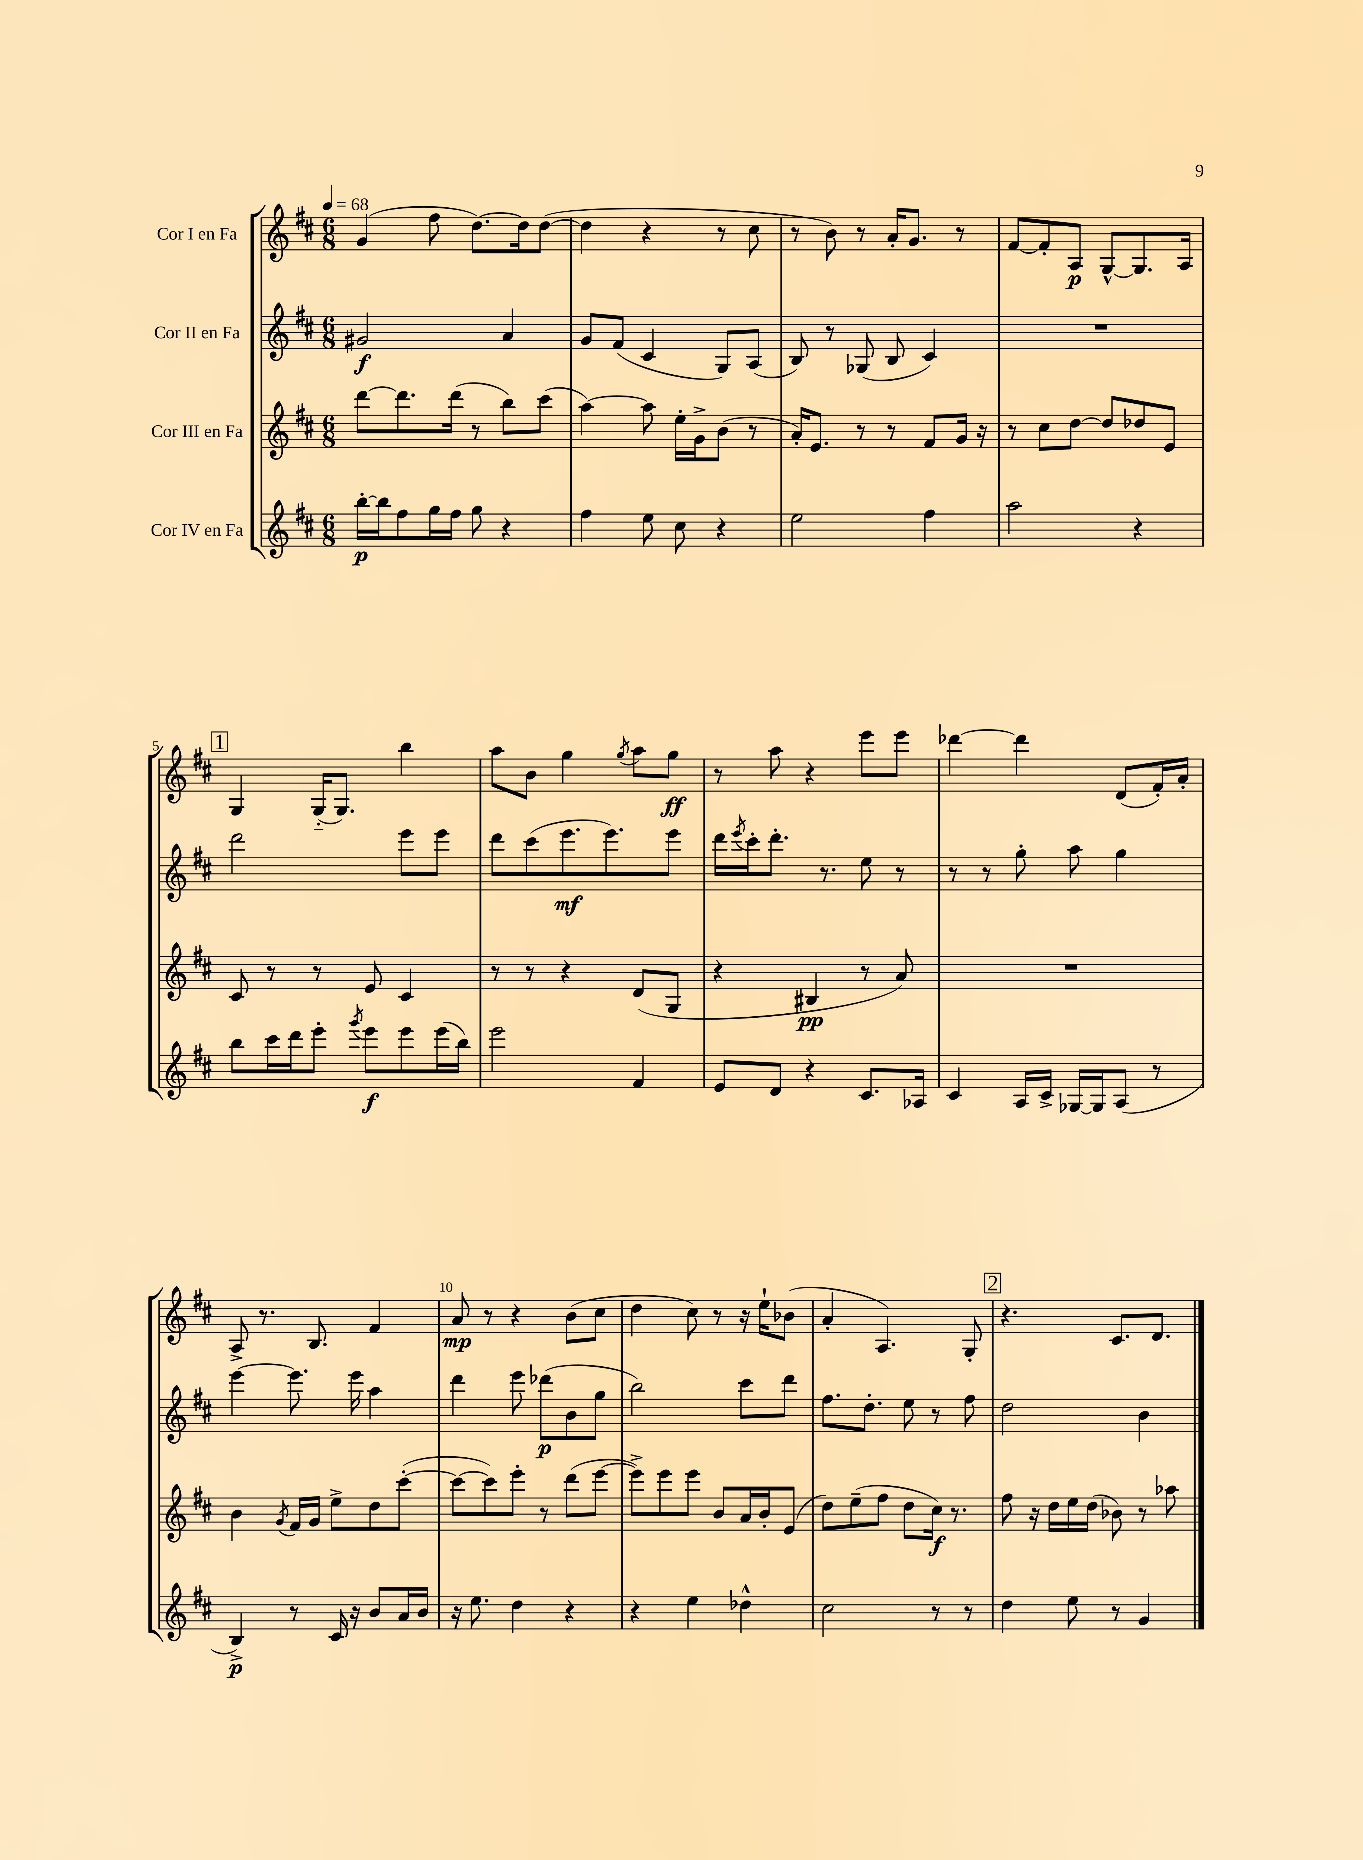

**kern	**dynam	**kern	**dynam	**kern	**dynam	**kern	**dynam
*part4	*part4	*part3	*part3	*part2	*part2	*part1	*part1
*staff4	*staff4	*staff3	*staff3	*staff2	*staff2	*staff1	*staff1
*I"Cor IV en Fa	*	*I"Cor III en Fa	*	*I"Cor II en Fa	*	*I"Cor I en Fa	*
*clefG2	*	*clefG2	*	*clefG2	*	*clefG2	*
*k[f#c#]	*	*k[f#c#]	*	*k[f#c#]	*	*k[f#c#]	*
*M6/8	*	*M6/8	*	*M6/8	*	*M6/8	*
*MM68	*	*MM68	*	*MM68	*	*MM68	*
=1	=1	=1	=1	=1	=1	=1	=1
[16bb'\LL	p	[8ddd\L	.	2g#X/	f	(4g/	.
16bb\J]	.	.	.	.	.	.	.
8ff#\	.	8.ddd\]	.	.	.	.	.
16gg\L	.	.	.	.	.	8ff#\	.
16ff#\JJ	.	(16ddd\Jk	.	.	.	.	.
8gg\	.	8r	.	.	.	[8.dd\L)	.
4r	.	8bb\L)	.	4a/	.	.	.
.	.	.	.	.	.	16dd\k]	.
.	.	(8ccc#\J	.	.	.	([8dd\J	.
=2	=2	=2	=2	=2	=2	=2	=2
4ff#\	.	[4aa\)	.	8g/L	.	4dd\]	.
.	.	.	.	(8f#/J	.	.	.
8ee\	.	8aa\]	.	4c#/	.	4r	.
8cc#\	.	16ee'\LL	.	.	.	.	.
.	.	16g^\J	.	.	.	.	.
4r	.	(8b\J	.	8G/L)	.	8r	.
.	.	8r	.	(8A/J	.	8cc#\	.
=3	=3	=3	=3	=3	=3	=3	=3
2ee\	.	16a'/KL)	.	8B/)	.	8r	.
.	.	8.e/J	.	.	.	.	.
.	.	.	.	8r	.	8b\)	.
.	.	8r	.	(8G-X/	.	8r	.
.	.	8r	.	8B/	.	16a'/KL	.
.	.	.	.	.	.	8.g/J	.
4ff#\	.	8f#/L	.	4c#/)	.	.	.
.	.	16g/Jk	.	.	.	8r	.
.	.	16r	.	.	.	.	.
=4	=4	=4	=4	=4	=4	=4	=4
2aa\	.	8r	.	2.r	.	[8f#/L	.
.	.	8cc#\L	.	.	.	8f#'/]	.
.	.	[8dd\J	.	.	.	8A/J	p
.	.	8dd/L]	.	.	.	[8G^^/L	.
4r	.	8dd-X/	.	.	.	8.G/]	.
.	.	8e/J	.	.	.	.	.
.	.	.	.	.	.	16A/Jk	.
!!LO:LB:g=z
!!LO:REH:place=s1:t=1
=5	=5	=5	=5	=5	=5	=5	=5
8bb\L	.	8c#/	.	2ddd\	.	4G/	.
16ccc#\L	.	8r	.	.	.	.	.
16ddd\J	.	.	.	.	.	.	.
8eee'\J	.	8r	.	.	.	(16G/KL	.
.	.	.	.	.	.	8.G/J)	.
8qggg/	.	.	.	.	.	.	.
8eee\L	f	8e/	.	.	.	.	.
8eee\	.	4c#/	.	8eee\L	.	4bb\	.
(16eee\L	.	.	.	8eee\J	.	.	.
16bb\JJ)	.	.	.	.	.	.	.
=6	=6	=6	=6	=6	=6	=6	=6
2eee\	.	8r	.	8ddd\L	.	8aa\L	.
.	.	8r	.	(8ccc#\	.	8b\J	.
.	.	4r	.	8.eee\	mf	4gg\	.
.	.	.	.	8.eee\)	.	.	.
.	.	.	.	.	.	8qgg/	.
4f#/	.	(8d/L	.	.	.	8aa\L	.
.	.	8G/J	.	8eee\J	.	8gg\J	ff
=7	=7	=7	=7	=7	=7	=7	=7
8e/L	.	4r	.	16ddd\LL	.	8r	.
.	.	.	.	8qeee/	.	.	.
.	.	.	.	16ccc#'\J	.	.	.
8d/J	.	.	.	8.ddd'\J	.	8aa\	.
4r	.	4B#X/	pp	.	.	4r	.
.	.	.	.	8.r	.	.	.
8.c#/L	.	8r	.	8ee\	.	8eee\L	.
.	.	8a/)	.	8r	.	8eee\J	.
16A-X/Jk	.	.	.	.	.	.	.
=8	=8	=8	=8	=8	=8	=8	=8
4c#/	.	2.r	.	8r	.	[4ddd-X\	.
.	.	.	.	8r	.	.	.
16A/LL	.	.	.	8gg'\	.	4ddd-\]	.
16c#^/JJ	.	.	.	.	.	.	.
[16G-X/LL	.	.	.	8aa\	.	.	.
16G-/J]	.	.	.	.	.	.	.
(8A/J	.	.	.	4gg\	.	(8d/L	.
8r	.	.	.	.	.	16f#'/L)	.
.	.	.	.	.	.	16a'/JJ	.
!!LO:LB:g=z
=9	=9	=9	=9	=9	=9	=9	=9
4B^/)	p	4b\	.	[4eee\	.	8A^/	.
.	.	.	.	.	.	8.r	.
.	.	8qg/	.	.	.	.	.
8r	.	16f#/LL	.	8.eee\]	.	.	.
.	.	16g/JJ	.	.	.	8.B/	.
16c#/	.	8ee^\L	.	.	.	.	.
16r	.	.	.	16eee\	.	.	.
8b/L	.	8dd\	.	4aa\	.	4f#/	.
16a/L	.	([8ccc#'\J	.	.	.	.	.
16b/JJ	.	.	.	.	.	.	.
=10	=10	=10	=10	=10	=10	=10	=10
16r	.	8ccc#\L_	.	4ddd\	.	8a/	mp
8.ee\	.	.	.	.	.	.	.
.	.	8ccc#\])	.	.	.	8r	.
4dd\	.	8eee'\J	.	8eee\	.	4r	.
.	.	8r	.	(8ddd-X\L	p	.	.
4r	.	(8ddd\L	.	8b\	.	(8b\L	.
.	.	[8eee\J	.	8gg\J	.	8cc#\J	.
=11	=11	=11	=11	=11	=11	=11	=11
4r	.	8eee^\L])	.	2bb\)	.	4dd\	.
.	.	8eee\	.	.	.	.	.
4ee\	.	8eee\J	.	.	.	8cc#\)	.
.	.	8b/L	.	.	.	8r	.
4dd-X^^\	.	16a/L	.	8ccc#\L	.	16r	.
.	.	16b'/J	.	.	.	16ee`\KL	.
.	.	(8e/J	.	8ddd\J	.	(8b-X\J	.
=12	=12	=12	=12	=12	=12	=12	=12
2cc#\	.	8dd\L)	.	8.ff#\L	.	4a'/	.
.	.	(8ee~\	.	.	.	.	.
.	.	.	.	8.dd'\J	.	.	.
.	.	8ff#\J	.	.	.	4.A/)	.
.	.	8dd\L	.	8ee\	.	.	.
8r	.	16cc#\Jk)	f	8r	.	.	.
.	.	8.r	.	.	.	.	.
8r	.	.	.	8ff#\	.	8G'/	.
!!LO:REH:place=s1:t=2
=13	=13	=13	=13	=13	=13	=13	=13
4dd\	.	8ff#\	.	2dd\	.	4.r	.
.	.	16r	.	.	.	.	.
.	.	16dd\LL	.	.	.	.	.
8ee\	.	16ee\	.	.	.	.	.
.	.	(16dd\JJ	.	.	.	.	.
8r	.	8b-X\)	.	.	.	8.c#/L	.
4g/	.	8r	.	4b\	.	.	.
.	.	.	.	.	.	8.d/J	.
.	.	8aa-X\	.	.	.	.	.
==	==	==	==	==	==	==	==
*-	*-	*-	*-	*-	*-	*-	*-
